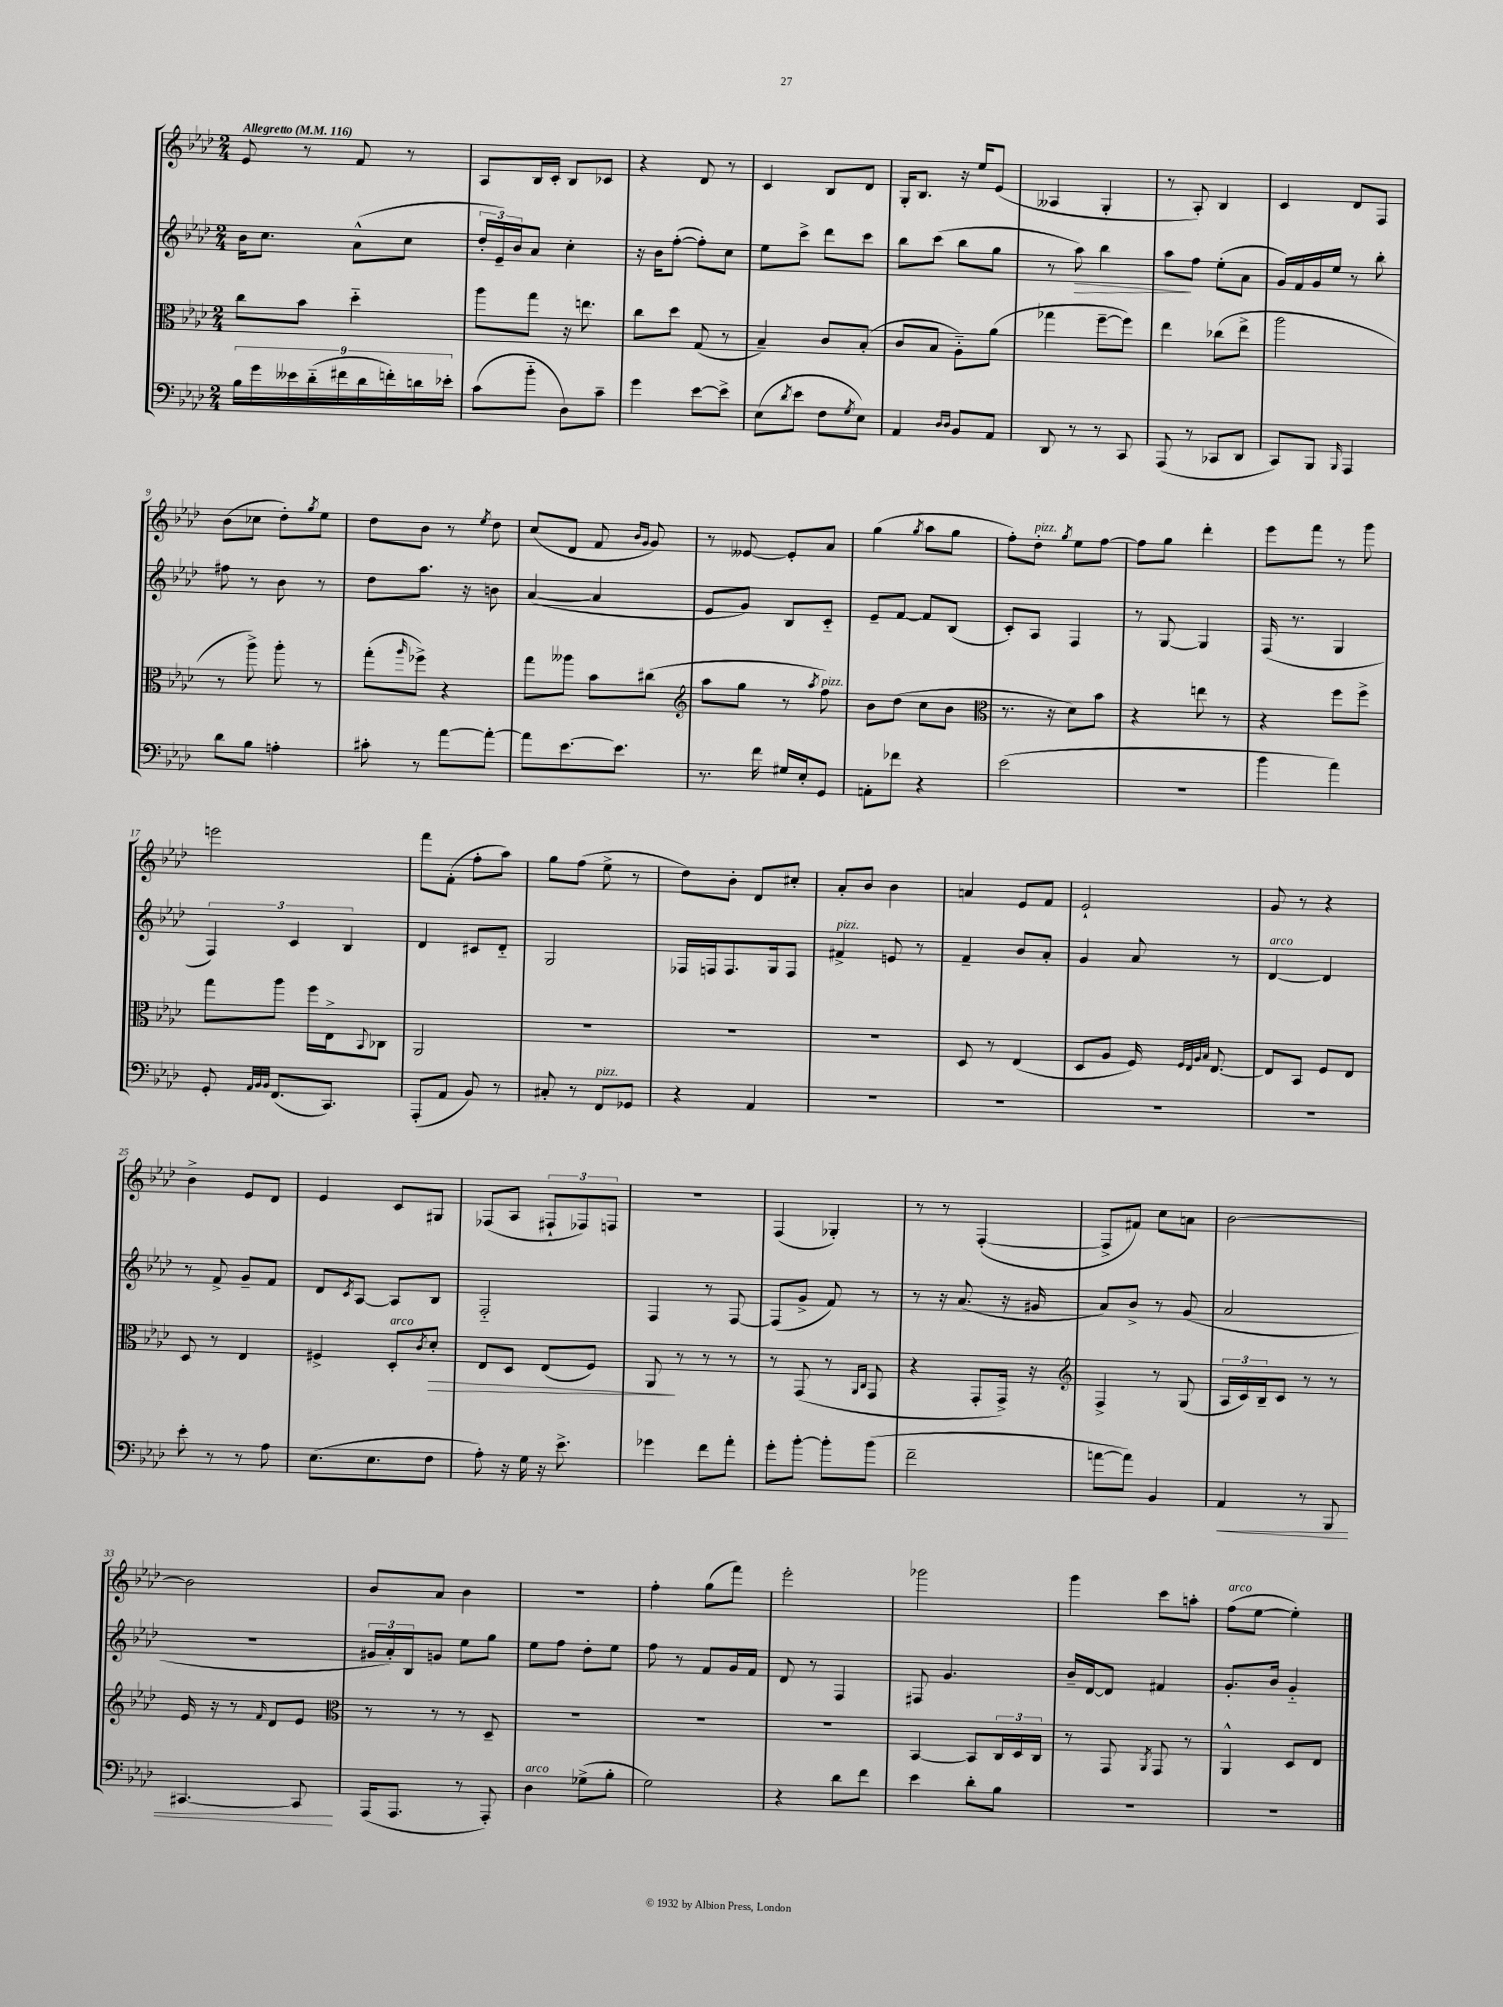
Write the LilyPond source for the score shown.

<<
\new StaffGroup <<
\new Staff = "s0" {
    \clef treble \key aes \major \numericTimeSignature \time 2/4 \tempo "Allegretto" 4 = 116
    ees'8 r8 f'8 r8 |
    aes8 bes16 c'16-. bes8 ces'8 |
    r4 des'8 r8 |
    c'4 bes8 des'8 |
    g16-. bes8. r16 ees''16 ees'8( |
    aeses4 g4-. |
    r8 aes8-.) bes4 |
    c'4 des'8 f8 |
    bes'8( ces''8 des''8-.) \acciaccatura { g''8 } ees''8 |
    des''8 bes'8 r8 \acciaccatura { ees''8 } des''8 |
    c''8( des'8 f'8 \grace { bes'16 g'16 } g'8) |
    r8 eeses'8~ eeses'8-. aes'8 |
    g''4( \acciaccatura { g''8 } aes''8 g''8 |
    f''8-.) des''8-.^\markup { \italic "pizz." } \acciaccatura { g''8 } ees''8 f''8~ |
    f''8 g''8 des'''4-. |
    ees'''8 f'''8 r8 g'''8 |
    e'''2 |
    f'''8 f'8-.( f''8-. aes''8) |
    g''8 f''8( ees''8-> r8 |
    des''8) bes'8-. des'8 cis''8-. |
    aes'8-. bes'8 bes'4 |
    a'4 ees'8 f'8 |
    ees'2-! |
    g'8 r8 r4 |
    bes'4-> ees'8 des'8 |
    ees'4 c'8 gis8 |
    fes8( aes8 \tuplet 3/2 { fis8-! fes8) f8 } |
    R2 |
    f4( ges4-.) |
    r8 r8 f4~-.( |
    f8-> fis'8) c''8 a'8 |
    bes'2~ |
    bes'2 |
    bes'8 aes'8 bes'4 |
    r2 |
    f''4-. g''8( f'''8) |
    ees'''2-. |
    ges'''2 |
    g'''4 c'''8 a''8-. |
    f''8^\markup { \italic "arco" }( ees''8~ ees''4-.) \bar "|." |
}
\new Staff = "s1" {
    \clef treble \key aes \major \numericTimeSignature \time 2/4
    bes'16 c''8. aes'8-^( c''8 |
    \tuplet 3/2 { des''16-. ees'16--) bes'16 } aes'8 c''4-. |
    r16 bes'16 f''8~-.( f''8-.) c''8 |
    ees''8 c'''8-> des'''8 c'''8 |
    bes''8 c'''8( bes''8 g''8 |
    r8 aes''8\>) bes''4 |
    aes''8\! f''8 ees''8-.( aes'8 |
    g'16) f'16 g'16 ees''16 r8 bes''8-. |
    fis''8 r8 bes'8 r8 |
    des''8 aes''8. r16 b'8 |
    aes'4~( aes'4 |
    ees'8 g'8) bes8 c'8-_ |
    ees'8-- f'8~ f'8 bes8( |
    c'8-.) aes8 f4 |
    r8 g8~ g4 |
    f16( r8. g4 |
    \tuplet 3/2 { f4) c'4 bes4 } |
    des'4 cis'8 des'8-_ |
    g2 |
    fes16 f16 f8. g16 f8 |
    fis'4->^\markup { \italic "pizz." } e'8 r8 |
    f'4-- bes'8 aes'8-. |
    g'4 aes'8 r8 |
    des'4~^\markup { \italic "arco" } des'4 |
    r8 f'8-> g'8-- f'8 |
    des'8 \acciaccatura { c'8 } aes8~ aes8 bes8 |
    f2-_ |
    f4 r8 f8~ |
    f8( g'8-> f'8) r8 |
    r8 r16 aes'8.( r16 gis'16 |
    aes'8) bes'8-> r8 g'8( |
    aes'2 |
    R2 |
    \tuplet 3/2 { gis'16 aes'16-.) bes16 } g'8 ees''8 g''8 |
    ees''8 f''8 des''8-. ees''8 |
    f''8 r8 f'8 g'16 f'16 |
    des'8 r8 f4 |
    fis8 g'4. |
    bes'16-- des'16~ des'8 fis'4 |
    g'8.-. bes'16 g'4-_ \bar "|." |
}
\new Staff = "s2" {
    \clef alto \key aes \major \numericTimeSignature \time 2/4
    c''8 bes'8 des''4-_ |
    aes''8 g''8 r16 e''8. |
    c''8 des''8 g8( r8 |
    bes4--) c'8 bes8-.( |
    c'8 bes8 aes8-_) aes'8( |
    ges''4 f''8~-- f''8) |
    ees''4 ces''8( ees''8-> |
    aes''2 |
    r8 aes''8->) aes''8-. r8 |
    g''8-.( \grace { aes''16 } fes''8->) r4 |
    g''8 aeses''8 bes'8 cis''8( |
    \clef treble aes''8 g''8 r8 \acciaccatura { aes''8 } f''8^\markup { \italic "pizz." }) |
    bes'8 des''8( c''8 bes'8 |
    \clef alto r8. r16 des'8) bes'8 |
    r4 e''8 r8 |
    r4 f''8 f''8-> |
    g''8 aes''8 f''16 ees16-> \appoggiatura { bes,8 } ces8 |
    aes,2 |
    R2 |
    R2 |
    R2 |
    des8 r8 ees4( |
    des8 aes8 f16) \grace { f32 ees32 aes32 bes32 } ees8.~ |
    ees8 bes,8 f8 ees8 |
    des8 r8 ees4 |
    fis4-> des8-.^\markup { \italic "arco" } \acciaccatura { c'8 } des'8-.\> |
    ees8 des8 ees8( f8) |
    aes,8\! r8 r8 r8 |
    r8 g,8( r8 \grace { aes,16 c16 } g,8 |
    r4 g,8-. g,16->) r16 |
    \clef treble f4-> r8 g8( |
    \tuplet 3/2 { aes16 c'16) bes16-- } c'8 r8 r8 |
    ees'16 r16 r8 \grace { f'16 } des'8 ees'8 |
    \clef alto r8 r8 r8 des8-- |
    R2 |
    R2 |
    R2 |
    bes,4~ bes,8 \tuplet 3/2 { c16 des16 c16 } |
    r8 g,8 \acciaccatura { aes,8 } g,8 r8 |
    aes,4-^ des8 ees8 \bar "|." |
}
\new Staff = "s3" {
    \clef bass \key aes \major \numericTimeSignature \time 2/4
    \tuplet 9/8 { bes16 g'16 eeses'16 des'16-_( fis'16 des'16 f'16-.) d'16 ees'16-. } |
    c'8( bes'8-_ des8) c'8-- |
    g'4 ees'8~ ees'8-> |
    ees8( \acciaccatura { des'8 } ees'8 f8 \acciaccatura { g8 } ees8) |
    aes,4 \grace { des16 des16 } bes,8 aes,8 |
    des,8 r8 r8 c,8 |
    aes,,8( r8 ces,8 des,8 |
    c,8) bes,,8 \grace { bes,,16 } aes,,4 |
    des'8 bes8 a4-. |
    cis'8-. r8 aes'8~ aes'8~-. |
    aes'8 ees'8.~ ees'8. |
    r8. f'16 gis16 ees16-. g,8 |
    a,8-. fes'8 r4 |
    ees'2( |
    R2 |
    bes'4 aes'4) |
    g,8-. \grace { aes,32 bes,32 bes,32 } f,8.( c,8.) |
    aes,,8-.( aes,8 bes,8) r8 |
    cis8-. r8 f,8^\markup { \italic "pizz." } ges,8 |
    r4 aes,4 |
    R2 |
    R2 |
    R2 |
    R2 |
    ees'8-. r8 r8 aes8 |
    ees8.( ees8. f8 |
    aes8-.) r16 g16 r16 ees'8.-> |
    ges'4 f'8 aes'8-. |
    g'8-. bes'8~-. bes'8-. bes'8( |
    f'2-- |
    a'8~ a'8) bes,4 |
    aes,4\< r8 bes,,8 |
    cis,4.~ cis,8\! |
    aes,,16( aes,,8. r8 aes,,8-.) |
    des4^\markup { \italic "arco" } ges8->( bes8-. |
    g2) |
    r4 des'8 f'8 |
    ees'4 des'8-. bes8 |
    R2 |
    R2 \bar "|." |
}
>>
>>
